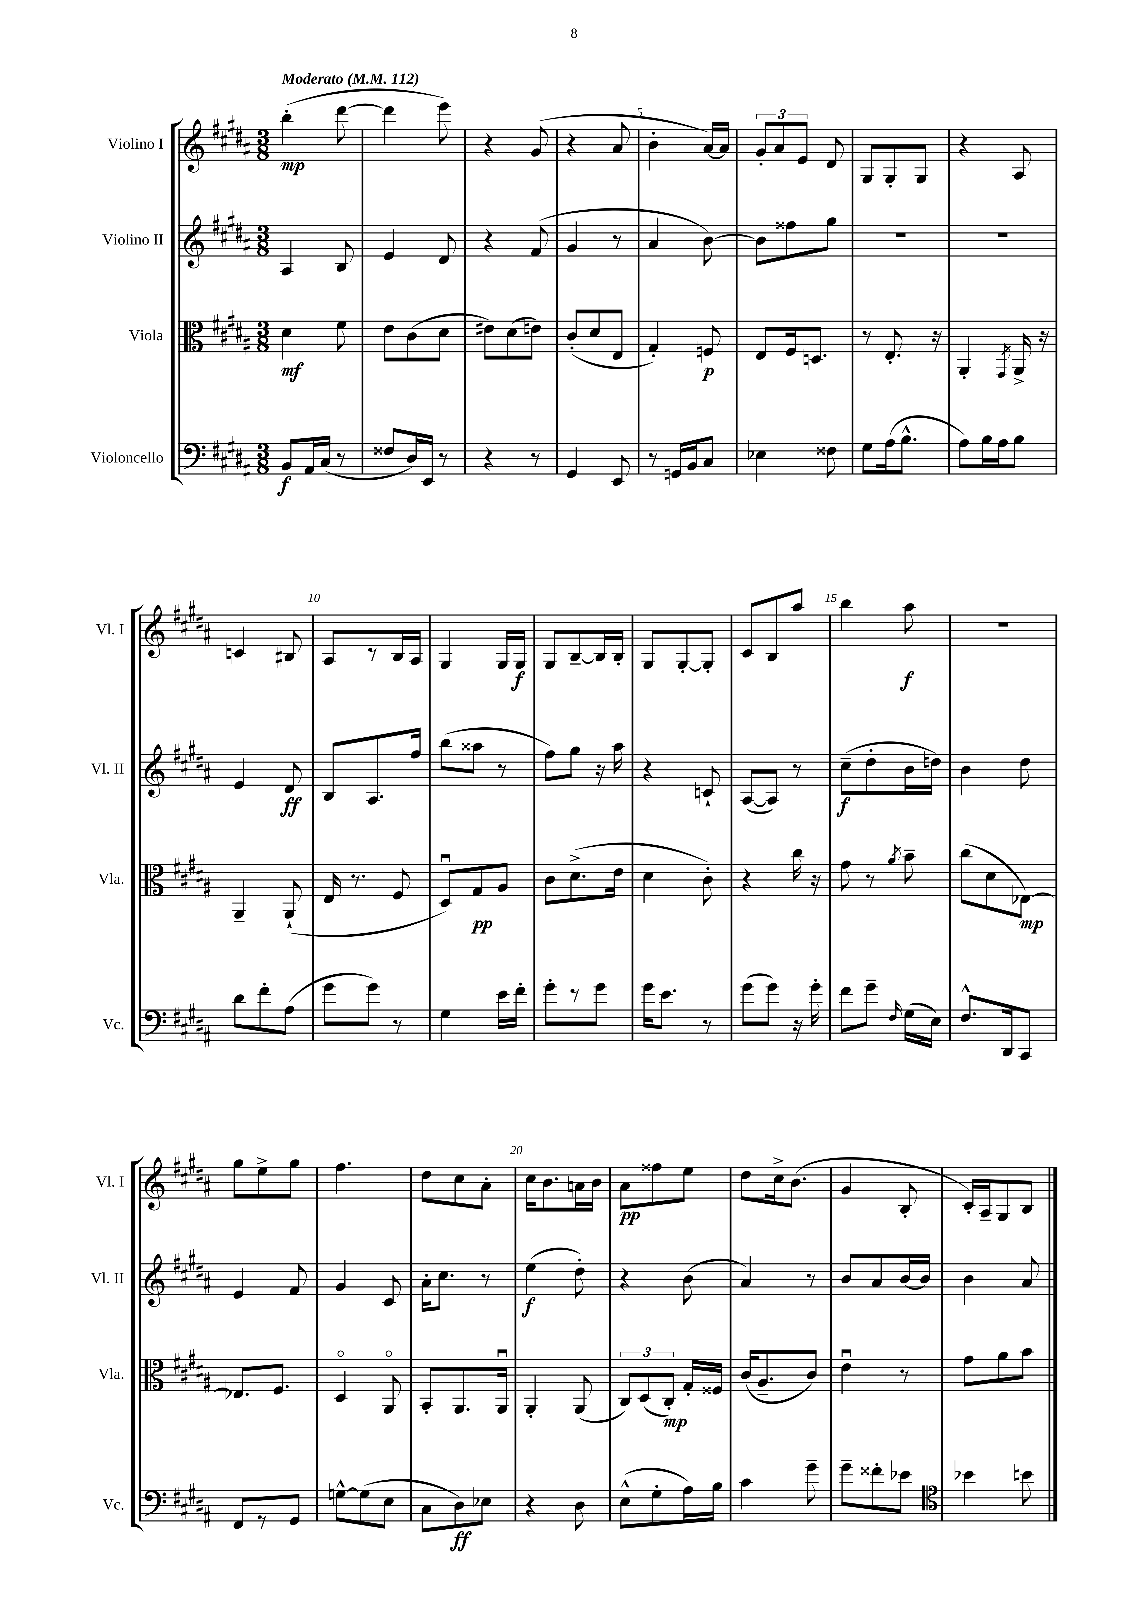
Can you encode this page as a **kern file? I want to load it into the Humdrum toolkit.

**kern	**kern	**kern	**kern
*staff4	*staff3	*staff2	*staff1
*clefF4	*clefC3	*clefG2	*clefG2
*k[f#c#g#d#a#]	*k[f#c#g#d#a#]	*k[f#c#g#d#a#]	*k[f#c#g#d#a#]
*M3/8	*M3/8	*M3/8	*M3/8
*MM112	*MM112	*MM112	*MM112
8BB	4d#	4A#	(4bb'
16AA#	.	.	.
(16C#	.	.	.
8r	8f#	8B	[8ddd#
=	=	=	=
8F##	8e	4e	4ddd#]
16D#)	(8c#	.	.
16EE	.	.	.
8r	8d#	8d#	8eee)
=	=	=	=
4r	8e#)	4r	4r
.	(8d#	.	.
8r	8e)	(8f#	(8g#
=	=	=	=
4GG#	(8c#'	4g#	4r
.	8d#	.	.
8EE	8E	8r	8a#
=	=	=	=
8r	4G#')	4a#	4b'
16GG	.	.	.
16BB	.	.	.
8C#	8F	[8b)	[16a#)
.	.	.	16a#]
=	=	=	=
4E-	8E	8b]	12g#'
.	.	.	12a#
.	16F#	8ff##	.
.	.	.	12e
.	8.D	.	.
8F##	.	8gg#	8d#
=	=	=	=
8G#	8r	4.r	8G#
(16A#	8.E'	.	8G#'
8.B^^	.	.	.
.	.	.	8G#
.	16r	.	.
=	=	=	=
8A#)	4AA#'	4.r	4r
16B	.	.	.
16A#	.	.	.
.	8qGG#	.	.
8B	16AA#^	.	8A#
.	16r	.	.
=	=	=	=
8d#	4AA#~	4e	4c
8f#'	.	.	.
(8A#	(8AA#`	8d#	8B#
=	=	=	=
8g#	16E	8B	8A#
.	8.r	.	.
8g#)	.	8.A#	8r
8r	8F#	.	16B
.	.	16ff#	16A#
=	=	=	=
4G#	8D#u)	(8bb	4G#
.	8G#	8aa##	.
16e	8A#	8r	16G#
16f#'	.	.	16G#
=	=	=	=
8g#'	8c#	8ff#)	8G#
8r	(8.d#^	8gg#	[8B~
8g#	.	16r	16B]
.	16e	16aa#	16B'
=	=	=	=
16g#	4d#	4r	8G#
8.e	.	.	.
.	.	.	[8G#'
8r	8c#')	8c`	8G#']
=	=	=	=
(8g#	4r	([8A#	8c#
8g#)	.	8A#])	8B
16r	16cc#	8r	8aa#
16g#'	16r	.	.
=	=	=	=
8f#	8g#	(8cc#~	4bb
8g#~	8r	8dd#'	.
16qqF#	8qa#	.	.
(16G#	8b~	16b	8aa#
16E)	.	16dd)	.
=	=	=	=
8.F#^^	(8cc#	4b	4.r
.	8d#	.	.
16DD#	.	.	.
8CC#	[8E-)	8dd#	.
=	=	=	=
8FF#	8.E-]	4e	8gg#
8r	.	.	8ee^
.	8.F#	.	.
8GG#	.	8f#	8gg#
=	=	=	=
[8G^^	4D#o	4g#	4.ff#
(8G]	.	.	.
8E	8AA#o	8c#	.
=	=	=	=
8C#	8BB'	16a#'	8dd#
.	.	8.cc#	.
8D#)	8.AA#	.	8cc#
8E-	.	8r	8a#'
.	16AA#u	.	.
=	=	=	=
4r	4AA#'	(4ee	16cc#
.	.	.	8.b
8D#	(8AA#	8dd#')	16a
.	.	.	16b
=	=	=	=
(8E^^	12C#)	4r	8a#
.	(12D#	.	.
8G#'	.	.	8ff##
.	12C#')	.	.
16A#)	16G#'	(8b	8ee
16B	16F##	.	.
=	=	=	=
4c#	(16c#	4a#)	8dd#
.	8.A#~	.	.
.	.	.	16cc#^
.	.	.	(8.b
8g#~	8c#)	8r	.
=	=	=	=
8g#~	4eu	8b	4g#
8f##'	.	8a#	.
8e-	8r	[16b	8B'
.	.	16b]	.
=	=	=	=
*clefC4	*	*	*
4b-	8g#	4b	16c#')
.	.	.	16A#~
.	8a#	.	8G#
8b	8b	8a#	8B
==	==	==	==
*-	*-	*-	*-
